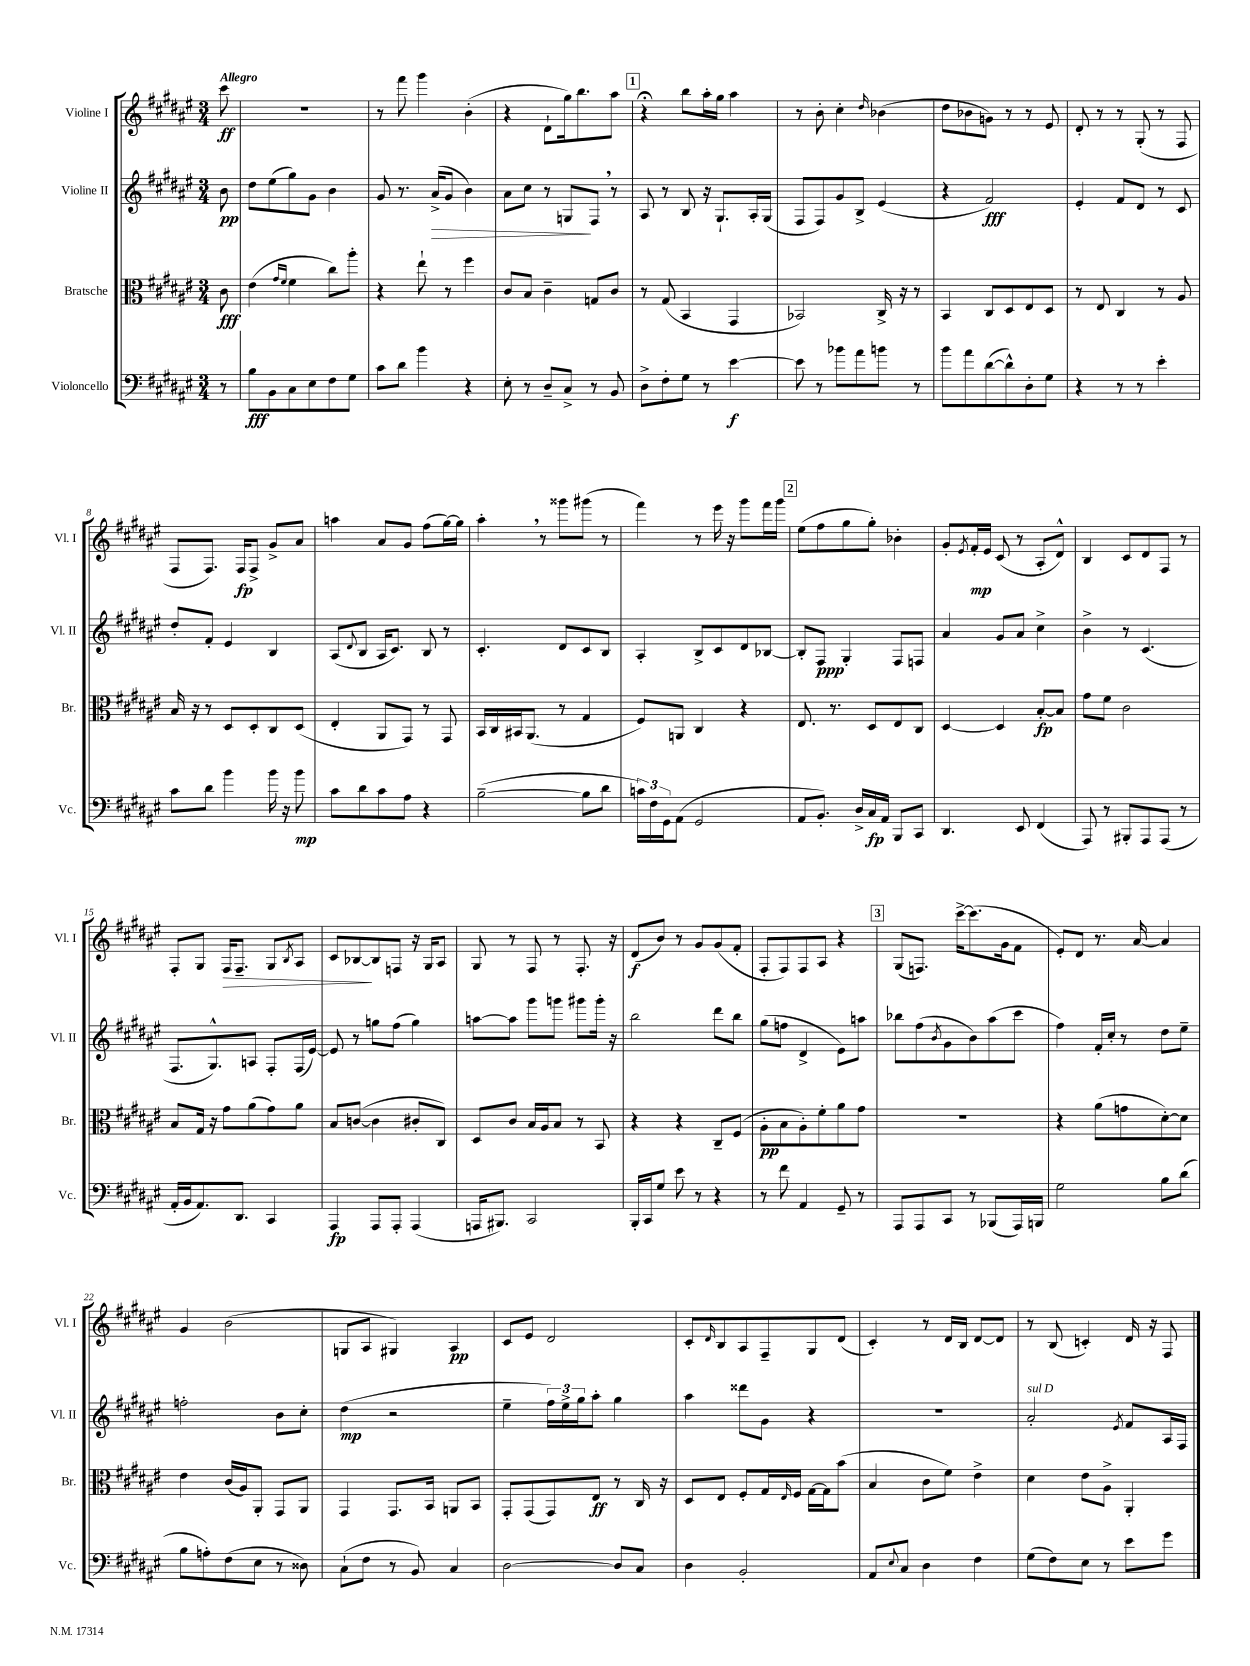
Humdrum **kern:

**kern	**kern	**kern	**kern
*staff4	*staff3	*staff2	*staff1
*clefF4	*clefC3	*clefG2	*clefG2
*k[f#c#g#d#a#e#]	*k[f#c#g#d#a#e#]	*k[f#c#g#d#a#e#]	*k[f#c#g#d#a#e#]
*M3/4	*M3/4	*M3/4	*M3/4
8r	8c#\	8b\	8ccc#\
=	=	=	=
8B\L	(4e#\	8dd#\L	2.r
8BB\	.	(8ee#\	.
.	16qqg#/LL	.	.
.	16qqf#/JJ	.	.
8C#\	4f#\	8gg#\)	.
8E#\	.	8g#\J	.
8F#\	8cc#\L)	4b\	.
8G#\J	8aa#'\J	.	.
=	=	=	=
8c#\L	4r	8g#/	8r
8d#\J	.	8.r	8fff#\
4b\	8ee#`\	.	4ggg#\
.	.	(16a#^/LK	.
.	8r	8g#/J	.
4r	4ff#\	4b\)	(4b'\
=	=	=	=
8E#'\	8c#/L	8a#\L	4r
8r	8B/J	8cc#\J	.
8D#~/L	4c#~\	8r	8d#`\L
8C#^/J	.	8G/L	16gg#\k)
.	.	.	8.bb\
8r	8G/L	8F#/J	.
8BB/	8c#/J	8r	8aa#\J
=	=	=	=
8D#^\L	8r	8A#/	4r;
8F#'\	(8G#/	8r	.
8G#\J	4BB/	8B/	8bb\L
8r	.	16r	16aa#'\L
.	.	8.G#`/L	16gg#\JJ
[4e#\	4GG#/	.	4aa#\
.	.	16A#'/L	.
.	.	(16G#/JJ	.
=	=	=	=
8e#\]	2BB-/)	8F#/L	8r
8r	.	8F#/)	8b'\
8b-\L	.	8g#/	4cc#'\
8a#\	.	8B^/J	.
.	.	.	16qqdd#/
8b\J	16C#^/	(4e#/	(4b-\
.	16r	.	.
8r	8r	.	.
=	=	=	=
8b\L	4BB/	4r	8dd#\L
8a#\	.	.	8b-\
([8d#\	8C#/L	2f#/)	8g\J)
8d#^^\])	8D#/	.	8r
8D#'\	8E#/	.	8r
8G#\J	8D#/J	.	8e#/
=	=	=	=
4r	8r	4e#'/	8d#'/
.	8E#/	.	8r
8r	4C#/	8f#/L	8r
8r	.	8d#/J	(8G#'/
4e#'\	8r	8r	8r
.	8A#/	8c#/	8F#/
=	=	=	=
8c#\L	16B/	8dd#'/L	8F#/L
.	16r	.	.
8d#\J	8r	8f#'/J	8.F#/J)
4b\	8D#/L	4e#/	.
.	.	.	16F#/LK
.	8D#'/	.	8F#^/J
16b\	8C#/	4B/	8g#^/L
16r	.	.	.
8b\	(8D#/J	.	8a#/J
=	=	=	=
8c#\L	4E#'/	(8A#/L	4aa\
.	.	8qqd#/	.
8d#\	.	8B/J	.
8c#\	8AA#/L	16A#/LK	8a#/L
.	.	8.c#/J)	.
8A#\J	8GG#/J)	.	8g#/J
4r	8r	8B/	(8ff#\L
.	8GG#/	8r	[16gg#\L)
.	.	.	16gg#\]JJ
=	=	=	=
([2B~\	16BB/LL	4.c#'/	4aa#'\
.	16C#/	.	.
.	16BB#/J	.	.
.	(8.AA#/J	.	.
.	.	.	8r
.	8r	8d#/L	8ggg##\L
8B\]L	4G#/	8c#/	(8ggg#\J
8d#\J	.	8B/J	8r
=	=	=	=
24c\LL)	8F#/L)	4A#'/	4fff#\)
24F#\	.	.	.
24GG#\J	.	.	.
(8AA#\J	8AA/J	.	.
2GG#/	4C#/	8B^/L	8r
.	.	8c#/	16eee#\
.	.	.	16r
.	4r	8d#/	8ggg#\L
.	.	[8B-/J	16fff#\L
.	.	.	16ggg#\JJ
=	=	=	=
8AA#/L	8.E#/	8B-'/]L	(8ee#\L
8.BB'/J)	.	8F#/J	8ff#\
.	8.r	.	.
.	.	4G#'/	8gg#\
16D#^/LL	.	.	.
16C#/	8D#/L	.	8gg#'\J)
16AA#/JJ	.	.	.
8BBB/L	8E#/	8F#/L	4b-'\
8CC#/J	8C#/J	8F/J	.
=	=	=	=
4.DD#/	[4D#/	4a#/	8g#'/L
.	.	.	8qe#/
.	.	.	16f#'/L
.	.	.	16e#/JJ
.	4D#/]	8g#/L	(8c#/
8EE#/	.	8a#/J	8r
(4FF#/	[8B'/L	4cc#^\	8A#'/L
.	8B/]J	.	8d#^^/J)
=	=	=	=
8AAA#/)	8g#\L	4b^\	4B/
8r	8f#\J	.	.
8BBB#'/L	2c#\	8r	8c#/L
8AAA#/	.	(4.c#/	8d#/
(8AAA#/J	.	.	8F#/J
8r	.	.	8r
=	=	=	=
16AA#'/LL	8B/L	8.F#/L	8F#'/L
16BB/J	.	.	.
8.AA#/)	16G#/Jk	.	8G#/J
.	16r	8.G#^^/)	.
.	8g#\L	.	16F#/LK
8.DD#/J	.	.	8.F#~/J
.	(8a#\	8A/J	.
4CC#/	8g#\)	8F#'/L	8G#/L
.	.	.	8qB/
.	8a#\J	(16F#/L	8A#/J
.	.	[16e#/JJ)	.
=	=	=	=
4AAA#/	8B/L	8e#/]	8c#/L
.	([8c/J	8r	[8B-/
8AAA#/L	4c\]	8gg\L	8B-/]
8AAA#'/J	.	(8ff#\J	8F/J
(4AAA#/	8c#'/L	4gg\)	16r
.	.	.	16G#/LK
.	8C#/J)	.	8A#/J
=	=	=	=
16AAA/LK	8D#/L	[8aa\L	8G#/
8.BBB#/J)	.	.	.
.	8c#/J	8aa\]J	8r
2CC#/	16B/LL	8ggg#\L	8F#/
.	16A#/J	.	.
.	8B/J	8ggg\J	8r
.	8r	8ggg#\L	8.F#'/
.	8BB/	16ggg#'\Jk	.
.	.	16r	16r
=	=	=	=
16BBB'/LL	4r	2bb\	(8d#/L
16CC#/J	.	.	.
8G#/J	.	.	8b/J)
8e#\	4r	.	8r
8r	.	.	8g#/L
4r	8C#~/L	8ddd#\L	(8g#/
.	(8F#/J	8bb\J	8f#'/J
=	=	=	=
8r	8A#'\L	(8gg#\L	8F#'/L
8f#\	8B\	8ff\J	8F#/)
4AA#/	8A#'\)	4d#^/	8F#/
.	8f#'\	.	8A#/J
8GG#~/	8a#\	8e#\L)	4r
8r	8g#\J	8aa\J	.
=	=	=	=
8AAA#/L	2.r	8bb-\L	(8G#/L
8AAA#/	.	(8ff#\	8.F/J)
.	.	8qb/	.
8CC#/J	.	8g#\	.
.	.	.	[16ccc#^\LK
8r	.	8b\)	(8.ccc#\]
(8BBB-/L	.	(8aa#\	.
.	.	.	16g#\k
16AAA#/L)	.	8ccc#\J	8f#\J
16BBB/JJ	.	.	.
=	=	=	=
2G#\	4r	4ff#\)	8e#'/L)
.	.	.	8d#/J
.	(8a#\L	16f#'/LL	8.r
.	.	16cc#'/JJ	.
.	8g\	8r	.
.	.	.	[16a#/
8B\L	[8d#'\)	8dd#\L	4a#/]
(8d#\J	8d#\]J	8ee#~\J	.
=	=	=	=
8B\L	4e#\	2ff'\	4g#/
8A'\)	.	.	.
(8F#\	(16c#/LL	.	(2b\
.	16A#/J)	.	.
8E#\J	8AA#'/J	.	.
8r	8GG#/L	8b\L	.
8D##\)	8AA#/J	8cc#'\J	.
=	=	=	=
(8C#`\L	4GG#/	(4dd#\	8G/L
8F#\J	.	.	8A#/J
8r	8.GG#/L	2r	4G#/)
8BB/)	.	.	.
.	16BB/Jk	.	.
4C#/	8AA/L	.	4A#/
.	8BB/J	.	.
=	=	=	=
[2D#\	8GG#'/L	4ee#~\	8c#/L
.	(8GG#/	.	8e#/J
.	8GG#/)	24ff#\LL)	2d#/
.	.	24ee#^\	.
.	.	24gg#\J	.
.	8E#/J	8aa#'\J	.
8D#/]L	8r	4gg#\	.
8C#/J	16C#/	.	.
.	16r	.	.
=	=	=	=
4D#\	8D#/L	4aa#\	8c#'/L
.	.	.	16qqd#/
.	8E#/J	.	8B/
2BB'/	8F#'/L	8ddd##\L	8A#/
.	16G#/L	8g#\J	8F#~/
.	16qqE#/	.	.
.	16F#/JJ	.	.
.	[16G#\LL	4r	8G#/
.	16G#\]J	.	.
.	(8b\J	.	(8d#/J
=	=	=	=
8AA#/L	4B/	2.r	4c#'/)
8qqE#/	.	.	.
8C#/J	.	.	.
4D#\	8c#\L	.	8r
.	8f#\J)	.	16d#/LL
.	.	.	16B/JJ
4F#\	4e#^\	.	[8d#/L
.	.	.	8d#/]J
=	=	=	=
(8G#\L	4d#\	2a#'/	8r
8F#\)	.	.	(8B/
8E#\J	8e#\L	.	4c'/)
8r	8A#^\J	.	.
.	.	8qe#/	.
8e#\L	4AA#'/	8f#/L	16d#/
.	.	.	16r
8g#\J	.	16A#/L	8F#/
.	.	16F#/JJ	.
==	==	==	==
*-	*-	*-	*-
